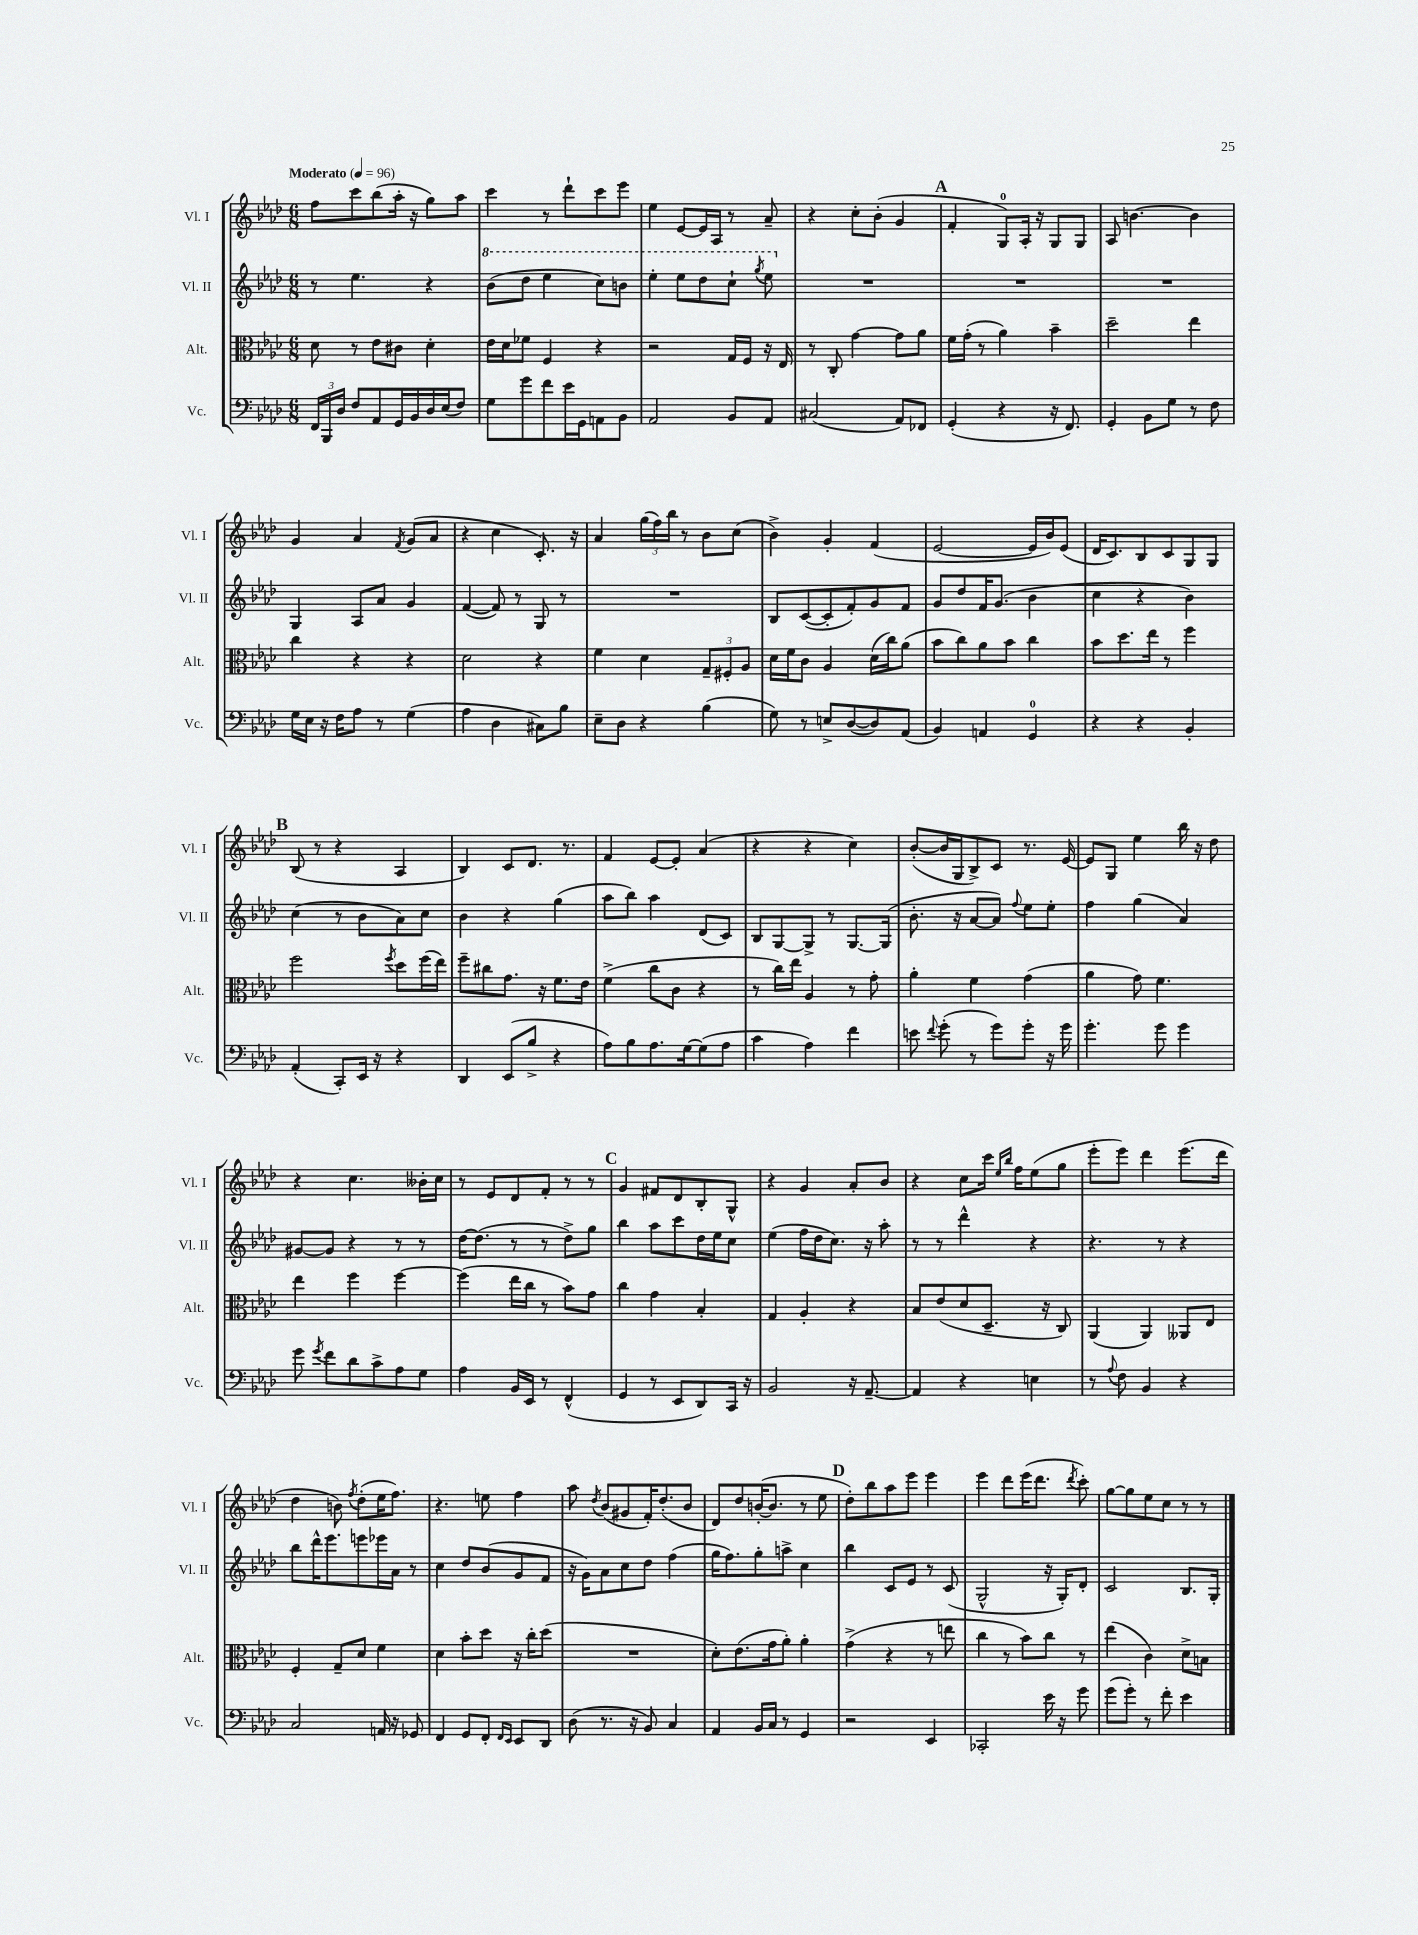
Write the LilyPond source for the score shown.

<<
\new StaffGroup <<
\new Staff = "s0" \with { instrumentName = "Vl. I" shortInstrumentName = "Vl. I" } {
    \clef treble \key aes \major \numericTimeSignature \time 6/8 \tempo "Moderato" 4 = 96
    \autoBeamOff f''8[ c'''8 bes''8( aes''16]-. r16 g''8[) aes''8] |
    c'''4 r8 des'''8[-! c'''8 ees'''8] |
    ees''4 ees'8[~ ees'16 aes16] r8 aes'8-- |
    r4 c''8[-. bes'8]-.( g'4 |
    \mark \markup { \bold "A" } f'4-. g8[-0) aes16]-. r16 g8[ g8] |
    aes8 b'4.~ b'4 |
    g'4 aes'4 \acciaccatura { f'8 } g'8[( aes'8] |
    r4 c''4 c'8.-.) r16 |
    aes'4 \tuplet 3/2 { g''16[( f''16) bes''16] } r8 bes'8[ c''8]( |
    bes'4->) g'4-. f'4( |
    ees'2~ ees'16[ bes'16) ees'8]( |
    des'16[ c'8.) bes8 c'8 g8 g8] |
    \mark \markup { \bold "B" } bes8( r8 r4 aes4 |
    bes4) c'8[ des'8.] r8. |
    f'4 ees'8[~ ees'8]-. aes'4( |
    r4 r4 c''4) |
    bes'8[~-.( bes'16 g16 bes8->) c'8] r8. ees'16~ |
    ees'8[ g8] ees''4 bes''16 r16 des''8 |
    r4 c''4. beses'16[-. c''16] |
    r8 ees'8[ des'8 f'8]-. r8 r8 |
    \mark \markup { \bold "C" } g'4 fis'8[ des'8 bes8-. g8]-^ |
    r4 g'4 aes'8[-. bes'8] |
    r4 c''8[ c'''16] \grace { ees''16[ bes''16] } f''16[ ees''8( g''8] |
    ees'''8[-. ees'''8]) des'''4 ees'''8.[( des'''16] |
    des''4 b'8) \acciaccatura { f''8 } des''8[-.( ees''16 f''8.]) |
    r4. e''8 f''4 |
    aes''8 \acciaccatura { des''8 } bes'8[( gis'8 f'16-.) des''8.-.( bes'8] |
    des'8[) des''8 b'16~-.( b'8.] r8 ees''8 |
    \mark \markup { \bold "D" } des''8[-.) bes''8 aes''8 ees'''8] ees'''4 |
    ees'''4 des'''8[ ees'''16( des'''8.] \acciaccatura { des'''8 } c'''8-.) |
    g''8[~ g''8 ees''8 c''8] r8 r8 \bar "|." |
}
\new Staff = "s1" \with { instrumentName = "Vl. II" shortInstrumentName = "Vl. II" } {
    \clef treble \key aes \major \numericTimeSignature \time 6/8
    \autoBeamOff r8 ees''4. r4 |
    \ottava #1 bes''8[( des'''8] ees'''4 c'''8[) b''8] |
    ees'''4-. ees'''8[ des'''8 c'''8]-! \acciaccatura { g'''8 } ees'''8 \ottava #0 |
    R2. |
    \mark \markup { \bold "A" } R2. |
    R2. |
    g4 aes8[ aes'8] g'4 |
    f'4~( f'8) r8 g8 r8 |
    R2. |
    bes8[ c'8~( c'8-. f'8-.) g'8 f'8] |
    g'8[ des''8 f'16 g'8.]( bes'4 |
    c''4 r4 bes'4) |
    \mark \markup { \bold "B" } c''4( r8 bes'8[ aes'8) c''8] |
    bes'4 r4 g''4( |
    aes''8[ bes''8]) aes''4 des'8[( c'8]) |
    bes8[ g8~ g8]-> r8 g8.[~ g16]( |
    bes'8.-. r16 aes'8[~ aes'8]) \appoggiatura { f''8 } ees''8[ ees''8]-. |
    f''4 g''4( aes'4) |
    gis'8[~ gis'8] r4 r8 r8 |
    des''16[~ des''8.]( r8 r8 des''8[->) g''8] |
    \mark \markup { \bold "C" } bes''4 aes''8[ c'''8 des''16 ees''16 c''8] |
    ees''4( f''16[ des''16 c''8.]) r16 aes''8-. |
    r8 r8 des'''4-^ r4 |
    r4. r8 r4 |
    bes''8[ des'''16-^ ees'''8. e'''8 ees'''16 aes'16] r8 |
    c''4 des''8[ bes'8( g'8 f'8] |
    r16 g'16[) aes'8 c''8 des''8] f''4( |
    g''16[ f''8.) g''8-. a''8]-> c''4 |
    \mark \markup { \bold "D" } bes''4 c'8[ ees'8] r8 c'8( |
    g2-^ r16 g16[-.) des'8]-. |
    c'2 bes8.[ g16]-. \bar "|." |
}
\new Staff = "s2" \with { instrumentName = "Alt." shortInstrumentName = "Alt." } {
    \clef alto \key aes \major \numericTimeSignature \time 6/8
    \autoBeamOff des'8 r8 ees'8[ cis'8] des'4-. |
    ees'16[ des'16 fes'8] f4 r4 |
    r2 g16[ f16] r16 ees16 |
    r8 c8-. g'4~ g'8[ aes'8] |
    \mark \markup { \bold "A" } f'16[ g'16]-.( r8 aes'4) bes'4-- |
    des''2-- ees''4 |
    c''4 r4 r4 |
    des'2 r4 |
    f'4 des'4 \tuplet 3/2 { g8[-- fis8-. aes8] } |
    des'16[ f'16 c'8] aes4 des'16[( c''16) aes'8]( |
    bes'8[ c''8) aes'8 bes'8] c''4 |
    bes'8[ des''8. ees''16] r8 f''4 |
    \mark \markup { \bold "B" } f''2 \acciaccatura { f''8 } des''8[ f''16( ees''16]) |
    f''8[-- cis''8 g'8.] r16 f'8.[ ees'16] |
    f'4->( c''8[ c'8] r4 |
    r8 c''16[) ees''16] aes4 r8 g'8-. |
    aes'4-. f'4 g'4( |
    aes'4 g'8) f'4. |
    ees''4 f''4 f''4~ |
    f''4( ees''16[ c''16] r8 bes'8[) g'8] |
    \mark \markup { \bold "C" } c''4 g'4 bes4-. |
    g4 aes4-. r4 |
    bes8[ ees'8( des'8 des8.]-- r16 c8) |
    aes,4( aes,4) aeses,8[ ees8] |
    f4-. g8[-- des'8] f'4 |
    des'4 bes'8[-. des''8] r16 c''16[-. des''8]( |
    R2. |
    des'8[-.) ees'8.( g'16 aes'8]-.) aes'4-. |
    \mark \markup { \bold "D" } g'4->( r4 r8 e''8 |
    c''4 r8 bes'8[) c''8] r8 |
    ees''4( c'4) des'8[-> b8] \bar "|." |
}
\new Staff = "s3" \with { instrumentName = "Vc." shortInstrumentName = "Vc." } {
    \clef bass \key aes \major \numericTimeSignature \time 6/8
    \autoBeamOff \tuplet 3/2 { f,16[ bes,,16 des16] } f8[ aes,8 g,16 bes,16 des16 ees16( f8]) |
    g8[ g'8 f'8 ees'16 g,16 a,8 bes,8] |
    aes,2 bes,8[ aes,8] |
    cis2( aes,8[) fes,8] |
    \mark \markup { \bold "A" } g,4-.( r4 r16 f,8.) |
    g,4-. bes,8[ g8] r8 f8 |
    g16[ ees16] r16 f16[ aes8] r8 g4( |
    aes4 des4 cis8[) bes8] |
    ees8[-- des8] r4 bes4( |
    g8) r8 e8[-> des8~( des8) aes,8]( |
    bes,4) a,4 g,4-0 |
    r4 r4 bes,4-. |
    \mark \markup { \bold "B" } aes,4-.( c,8[-.) ees,16] r16 r4 |
    des,4 ees,8[( bes8]-> r4 |
    aes8[) bes8 aes8. g16~ g8( aes8] |
    c'4 aes4) f'4 |
    e'8 \appoggiatura { f'8 } g'8-.( r8 g'8[) g'8]-. r16 g'16 |
    g'4.-. g'8 g'4 |
    g'8 \acciaccatura { g'8 } f'8[ des'8 c'8-> aes8 g8] |
    aes4 bes,16[ ees,16] r8 f,4-^( |
    \mark \markup { \bold "C" } g,4 r8 ees,8[ des,8) c,16] r16 |
    bes,2 r16 aes,8.~-- |
    aes,4 r4 e4 |
    r8 \appoggiatura { aes8 } f8 bes,4 r4 |
    c2 a,16 r16 ges,8 |
    f,4 g,8[ f,8]-. \grace { f,16[ ees,16] } ees,8[ des,8] |
    des8( r8. r16 bes,8) c4 |
    aes,4 bes,16[ c16] r8 g,4 |
    \mark \markup { \bold "D" } r2 ees,4 |
    ces,2-. ees'16 r16 g'8 |
    g'8[( g'8]-.) r8 f'8-. ees'4 \bar "|." |
}
>>
>>
\layout { \context { \Score \remove "Bar_number_engraver" } }
